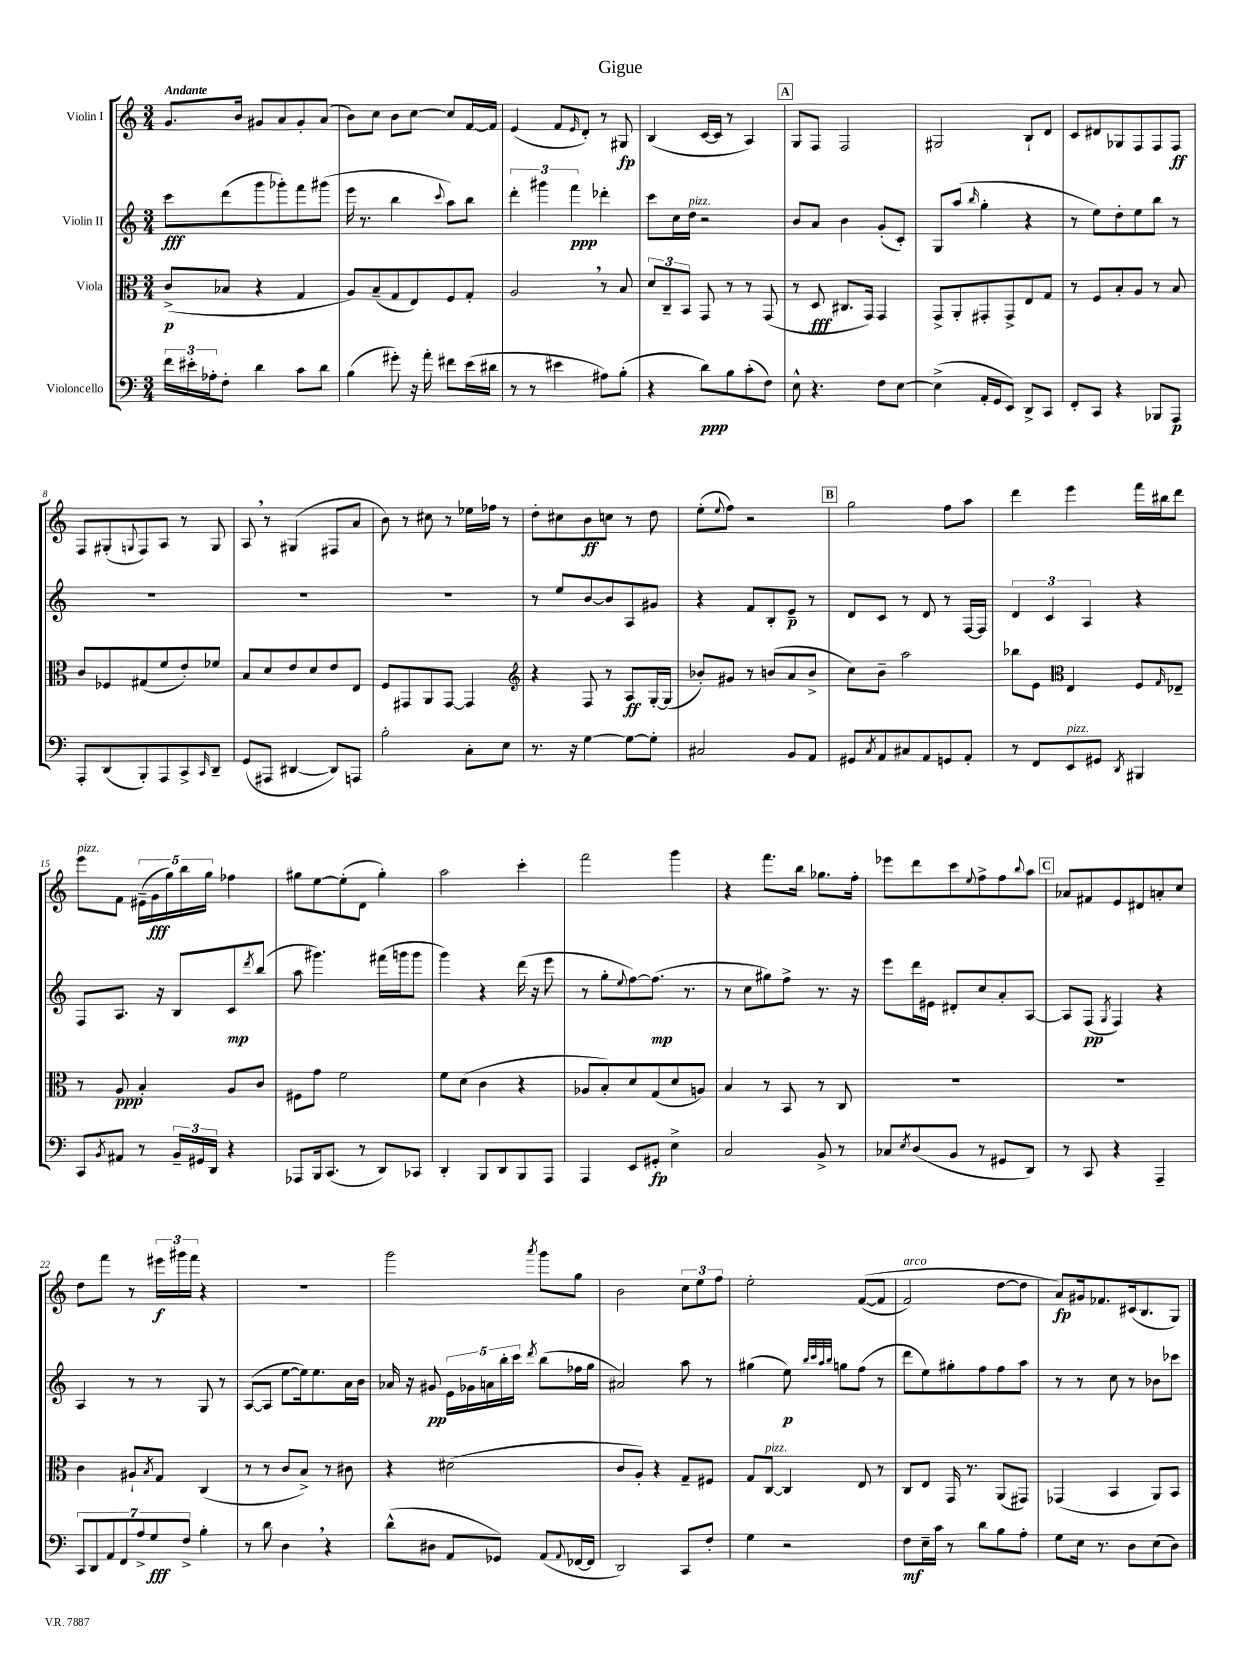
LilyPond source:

\header { title = "Gigue" }
<<
\new StaffGroup <<
\new Staff = "s0" \with { instrumentName = "Violin I" } {
    \clef treble \key c \major \numericTimeSignature \time 3/4 \tempo "Andante"
    g'8. b'16 gis'8 a'8 gis'8-. a'8( |
    b'8) c''8 b'8 c''8~ c''8 f'16~ f'16 |
    e'4( f'8 \grace { e'16 } d'8-.) r8 gis8\fp |
    b4( c'16~ c'16 r8 a4) |
    \mark \markup { \box "A" } g8 f8 f2 |
    gis2 b8-! d'8 |
    c'8 dis'8 ges8 f8 f8 f8\ff |
    f8 gis8-.( \appoggiatura { g8 } f8) a8 r8 g8 |
    a8 \breathe r8 gis4( fis8 a'8 |
    b'8) r8 cis''8 r8 ees''16 fes''16 r8 |
    d''8-. cis''8 b'8\ff c''8 r8 d''8 |
    e''8-.( \appoggiatura { e''8 } f''8) r2 |
    \mark \markup { \box "B" } g''2 f''8 a''8 |
    d'''4 e'''4 f'''16 bis''16 d'''8 |
    e'''8^\markup { \italic "pizz." } f'8 \tuplet 5/4 { eis'16--( g'16\fff g''16) b''16 g''16 } fes''4 |
    gis''8 e''8~ e''8-.( d'8 gis''4-.) |
    a''2 c'''4-. |
    f'''2 g'''4 |
    r4 f'''8. b''16 ges''8. f''16-. |
    ees'''8 d'''8 c'''8 \appoggiatura { e''8 } f''8-> f''8 \appoggiatura { b''8 } a''8 |
    \mark \markup { \box "C" } aes'8 fis'8 e'8 dis'8 a'8-. c''8 |
    d''8 f'''8 r8 \tuplet 3/2 { eis'''16\f gis'''16 f'''16 } r4 |
    R2. |
    g'''2 \acciaccatura { a'''8 } g'''8 g''8 |
    b'2 \tuplet 3/2 { c''8 e''8 f''8 } |
    e''2-. f'8~(\( f'8 |
    f'2^\markup { \italic "arco" }) d''8~ d''8 |
    a'8\fp\) gis'16 fes'8. cis'16( b8. g8) \bar "|." |
}
\new Staff = "s1" \with { instrumentName = "Violin II" } {
    \clef treble \key c \major \numericTimeSignature \time 3/4
    c'''8\fff d'''8( g'''8 ges'''8-.) f'''8 gis'''8( |
    e'''16 r8. b''4 \appoggiatura { c'''8 } a''8) b''8 |
    \tuplet 3/2 { d'''4-. gis'''4 f'''4\ppp } des'''4-. |
    c'''8 c''16 d''16^\markup { \italic "pizz." } r2 |
    \mark \markup { \box "A" } b'8 a'8 b'4 g'8-.( c'8-.) |
    g8 a''8( \grace { b''16 } g''4-. r4 |
    r8 e''8) d''8-. e''8 b''8 r8 |
    R2. |
    R2. |
    R2. |
    r8 e''8 b'8~ b'8 a8 gis'8 |
    r4 f'8 b8-. e'8--\p r8 |
    \mark \markup { \box "B" } d'8 c'8 r8 d'8 r8 f16~ f16 |
    \tuplet 3/2 { d'4 c'4 a4 } r4 |
    f8 a8. r16 b8 c'8\mp \acciaccatura { d'''8 } b''8( |
    a''8 gis'''4.) fis'''16( g'''16 g'''8 |
    g'''4) r4 d'''16( r16 e'''8 |
    r8 g''8-. \appoggiatura { e''8 } f''8~) f''8.\mp( r8. |
    r8 c''8 gis''8) f''8-> r8. r16 |
    e'''8 d'''16 eis'16 dis'8-. c''8 a'8-. a8~ |
    \mark \markup { \box "C" } a8 f8\pp( \acciaccatura { g8 } f4) r4 |
    a4 r8 r8 g8 r8 |
    a8~( a8 e''8~ e''16) e''8. a'16 b'16 |
    aes'16 r16 gis'8\pp \tuplet 5/4 { e'16 ges'16 a'16 b''16-. c'''16 } \acciaccatura { d'''8 } b''8( fes''16 g''16 |
    ais'2) a''8 r8 |
    gis''4( e''8\p) \grace { b''32 c'''32 a''32 b''32 } g''8 f''8( r8 |
    d'''8 e''8) gis''8-. f''8 f''8 a''8 |
    r8 r8 c''8 r8 bes'8 ces'''8 \bar "|." |
}
\new Staff = "s2" \with { instrumentName = "Viola" } {
    \clef alto \key c \major \numericTimeSignature \time 3/4
    c'8->\p( bes8 r4 g4 |
    a8) b8--( g8 e8) f8 g8-. |
    a2 \breathe r8 b8 |
    \tuplet 3/2 { d'8 c8-- b,8 } g,8 r8 r8 g,8( |
    \mark \markup { \box "A" } r8 d8\fff cis8. g,16) g,4 |
    g,8-> a,8-. gis,8-. gis,8-> e8 g8 |
    r8 f8 b8-. a8 r8 b8 |
    c'8 fes8 gis8( f'8 e'8-.) fes'8 |
    b8 d'8 e'8 d'8 e'8 e8 |
    f8 gis,8 a,8 gis,8~ gis,4 |
    \clef treble r4 f8 r8 a8\ff g16~-. g16( |
    bes'8-.) gis'8 r8 b'8( a'8 b'8-> |
    \mark \markup { \box "B" } c''8) b'8-- a''2 |
    bes''8 e'8 \clef alto e4 f8 \grace { g16 } ees8-- |
    r8 a8\ppp b4-. a8 c'8 |
    fis8 g'8 f'2 |
    f'8 d'8( c'4 r4 |
    aes8 b8-.) d'8 g8( d'8 a8) |
    b4 r8 b,8 r8 c8 |
    R2. |
    \mark \markup { \box "C" } R2. |
    c'4 ais8-! \acciaccatura { b8 } g8 c4( |
    r8 r8 c'8 b8->) r8 cis'8 |
    r4 dis'2( |
    c'8 a8-.) r4 g8-- fis8 |
    g8 c8~^\markup { \italic "pizz." } c4 e8 r8 |
    c8 e8 g,16 r8. a,8( gis,8) |
    ges,4( b,4 a,8) b,8 \bar "|." |
}
\new Staff = "s3" \with { instrumentName = "Violoncello" } {
    \clef bass \key c \major \numericTimeSignature \time 3/4
    \tuplet 3/2 { f'16 eis'16-. aes16-. } f8-. d'4 c'8 d'8 |
    b4( gis'8-.) r16 a'16-. fis'8 e'16( dis'16 |
    r8 r8 eis'4 ais8) b8-.( |
    r4 d'8\ppp) b8 c'8-.( f8) |
    \mark \markup { \box "A" } e8-^ r4. f8 e8~ |
    e4->( a,16-. g,16 e,8) d,8-> c,8 |
    f,8-. c,8 r4 bes,,8 a,,8\p |
    a,,8-. d,8( b,,8-.) a,,8 c,8-> \grace { c,16 } d,8-- |
    g,8( ais,,8 dis,4~ dis,8) a,,8 |
    b2-. c8-. e8 |
    r8. r16 g4~ g8~ g8-. |
    cis2 b,8 a,8 |
    \mark \markup { \box "B" } gis,8 \acciaccatura { c8 } a,8 cis8 a,8 g,8 a,8-. |
    r8 f,8 e,8^\markup { \italic "pizz." } gis,8 \acciaccatura { d,8 } bis,,4 |
    c,8 \acciaccatura { b,8 } ais,8 r8 \tuplet 3/2 { b,16-- gis,16 d,16 } r4 |
    aes,,8 b,,16 c,8.( r8 d,8) ces,8 |
    d,4-. b,,8 d,8 b,,8 a,,8 |
    a,,4 e,8 gis,8-.\fp e4-> |
    c2 b,8-> r8 |
    ces8 \acciaccatura { e8 } d8( b,8 r8 gis,8 d,8) |
    \mark \markup { \box "C" } r8 c,8 r4 a,,4-- |
    \tuplet 7/4 { c,8 d,8 a,8 f,8 a8-> g8\fff f8-> } b4-. |
    r8 d'8 d4 \breathe r4 |
    d'8-^( dis8 a,8 ges,8) a,8( \appoggiatura { a,8 } fes,16~ fes,16 |
    d,2) c,8 f8-. |
    g4 r2 |
    f8\mf e16-- c'16 r8 d'8 b8 a8-. |
    g8 e16 r8. d8 e8( d8) \bar "|." |
}
>>
>>
